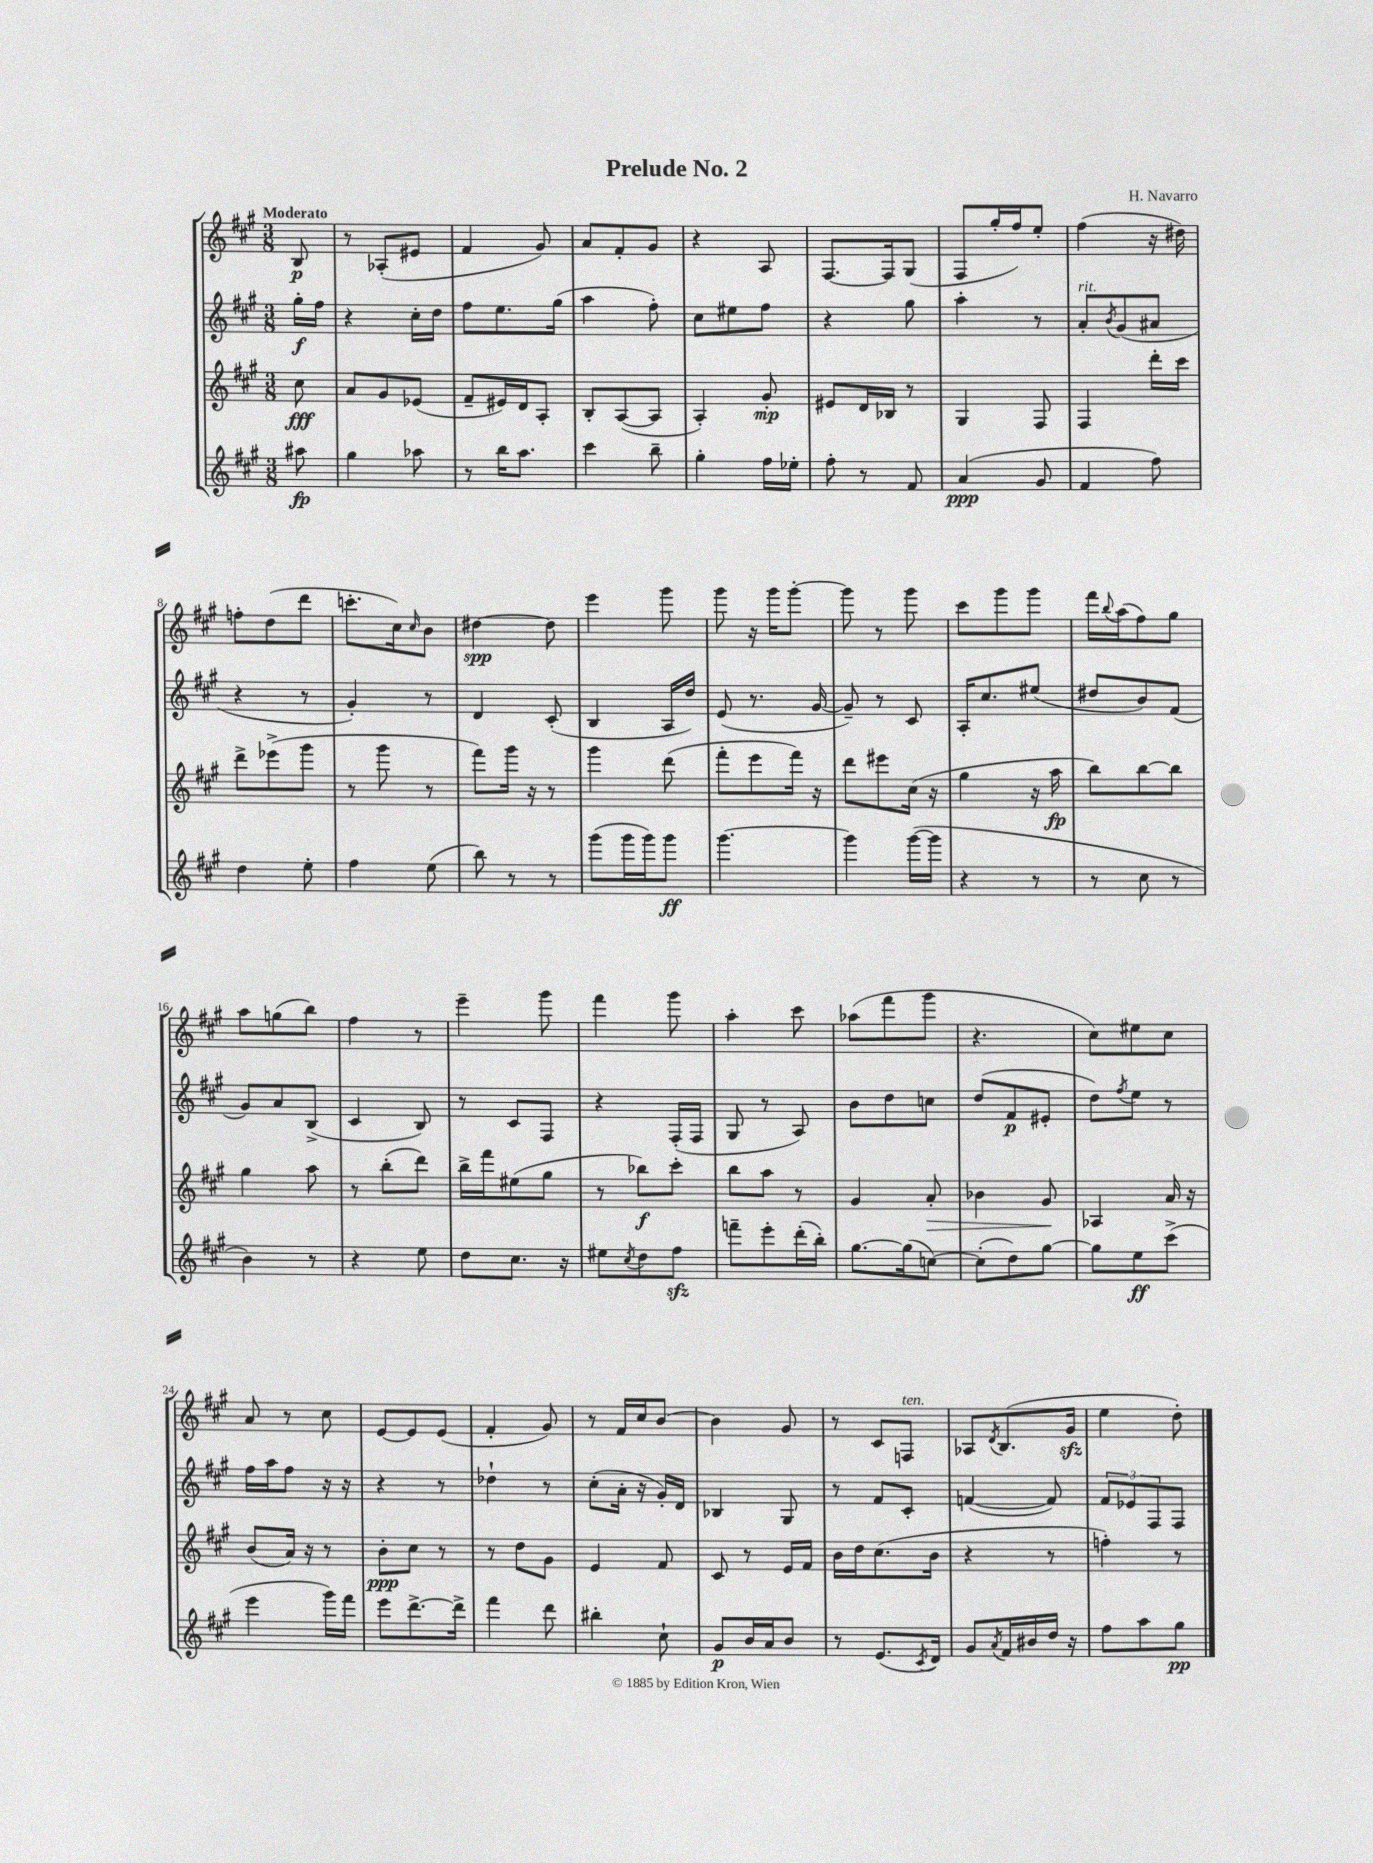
\header { title = "Prelude No. 2" composer = "H. Navarro" }
<<
\new StaffGroup <<
\new Staff = "s0" {
    \clef treble \key a \major \numericTimeSignature \time 3/8 \partial 8 \tempo "Moderato"
    b8\p |
    r8 aes8-.( eis'8 |
    fis'4 gis'8) |
    a'8 fis'8-. gis'8 |
    r4 a8 |
    fis8.~ fis16 gis8( |
    fis8 gis''16-. fis''16) e''8-. |
    fis''4( r16 dis''16) |
    f''8-. d''8( d'''8 |
    c'''8.-. cis''16) \grace { cis''16 } b'8 |
    dis''4~\spp dis''8 |
    e'''4 gis'''8 |
    gis'''8 r16 gis'''16 gis'''8~-. |
    gis'''8 r8 gis'''8 |
    cis'''8 gis'''8 gis'''8 |
    fis'''16 \appoggiatura { b''8 } a''16( fis''8) gis''8 |
    a''8 g''8( b''8) |
    fis''4 r8 |
    e'''4-- gis'''8 |
    fis'''4 gis'''8 |
    a''4-. cis'''8 |
    aes''8( fis'''8 gis'''8 |
    r4. |
    cis''8) eis''8 cis''8 |
    a'8 r8 cis''8 |
    e'8~ e'8 e'8( |
    fis'4-. gis'8) |
    r8 fis'16 cis''16 b'8~ |
    b'4 gis'8 |
    r8 cis'8 f8^\markup { \italic "ten." } |
    aes8 \acciaccatura { d'8 } b8.( gis'16\sfz |
    e''4 d''8-.) \bar "|." |
}
\new Staff = "s1" {
    \clef treble \key a \major \numericTimeSignature \time 3/8 \partial 8
    gis''16-.\f fis''16 |
    r4 cis''16-. d''16 |
    fis''8 e''8. gis''16( |
    a''4 fis''8-.) |
    cis''8 eis''8 fis''8 |
    r4 gis''8 |
    a''4-. r8 |
    a'8-.^\markup { \italic "rit." } \acciaccatura { b'8 } gis'8( ais'8 |
    r4 r8 |
    gis'4-.) r8 |
    d'4 cis'8-.( |
    b4 a16 d''16) |
    e'8( r8. gis'16~ |
    gis'8--) r8 cis'8 |
    a16-. cis''8. eis''8( |
    dis''8 b'8) fis'8( |
    gis'8) a'8 b8->( |
    cis'4 b8) |
    r8 cis'8 fis8 |
    r4 fis16-.( fis16 |
    gis8 r8 a8) |
    b'8 d''8 c''8 |
    d''8( fis'8\p eis'8-. |
    d''8) \acciaccatura { fis''8 } e''8 r8 |
    fis''16 a''16 fis''8 r16 r16 |
    r4 r8 |
    des''4-! r8 |
    cis''8-.( a'16-. r16 gis'16-.) d'16 |
    bes4 gis8 |
    r8 fis'8 cis'8-. |
    f'4~( f'8) |
    \tuplet 3/2 { fis'8 ees'8 fis8 } fis8 \bar "|." |
}
\new Staff = "s2" {
    \clef treble \key a \major \numericTimeSignature \time 3/8 \partial 8
    cis''8\fff |
    a'8 gis'8 ees'8( |
    fis'8-- eis'16) d'16 a8-. |
    b8-. a8~( a8 |
    a4-.) gis'8-.\mp |
    eis'8 d'16 bes16 r8 |
    gis4 fis8 |
    fis4 d'''16-. cis'''16 |
    d'''8-> ees'''8->( gis'''8 |
    r8 gis'''8 r8 |
    fis'''8) gis'''16 r16 r8 |
    gis'''4 d'''8( |
    fis'''8-. e'''8 fis'''16) r16 |
    d'''8 eis'''8 cis''16( r16 |
    gis''4 r16 a''16\fp |
    b''8) b''8~ b''8 |
    gis''4 a''8 |
    r8 b''8-.( d'''8) |
    b''16-> fis'''16 eis''8( gis''8 |
    r8 bes''8\f) cis'''8-. |
    b''8 a''8 r8 |
    gis'4 a'8-.\> |
    bes'4 gis'8\! |
    aes4 a'16 r16 |
    b'8( a'16) r16 r8 |
    b'8-.\ppp cis''8 r8 |
    r8 d''8 gis'8 |
    e'4 fis'8 |
    cis'8 r8 e'16 fis'16 |
    b'16 d''16 cis''8.( b'16 |
    r4 r8 |
    f''4-.) r8 \bar "|." |
}
\new Staff = "s3" {
    \clef treble \key a \major \numericTimeSignature \time 3/8 \partial 8
    ais''8\fp |
    gis''4 aes''8 |
    r8 b''16 a''8. |
    cis'''4 b''8-- |
    gis''4-. fis''16 ees''16-. |
    fis''8-. r8 fis'8 |
    a'4\ppp( gis'8 |
    fis'4 fis''8) |
    d''4 e''8-. |
    fis''4 e''8( |
    b''8) r8 r8 |
    gis'''8( gis'''16 gis'''16) gis'''8\ff |
    gis'''4.~ |
    gis'''4 gis'''16~( gis'''16 |
    r4 r8 |
    r8 cis''8 r8 |
    b'4) r8 |
    r4 e''8 |
    d''8 cis''8. r16 |
    eis''8 \acciaccatura { cis''8 } d''8 fis''8\sfz |
    f'''8-- e'''8-. d'''16-.( b''16-.) |
    gis''8.~ gis''16( c''8~) |
    c''8-.( d''8) gis''8~ |
    gis''8 e''8\ff cis'''8->( |
    e'''4 gis'''16) fis'''16 |
    e'''8 d'''8.~-> d'''16-> |
    fis'''4 d'''8 |
    bis''4-. cis''8-! |
    gis'8\p b'16 a'16 b'8 |
    r8 e'8.( \acciaccatura { cis'8 } d'16) |
    gis'8 \acciaccatura { a'8 } fis'16 bis'16 d''16 r16 |
    fis''8 a''8 gis''8\pp \bar "|." |
}
>>
>>
